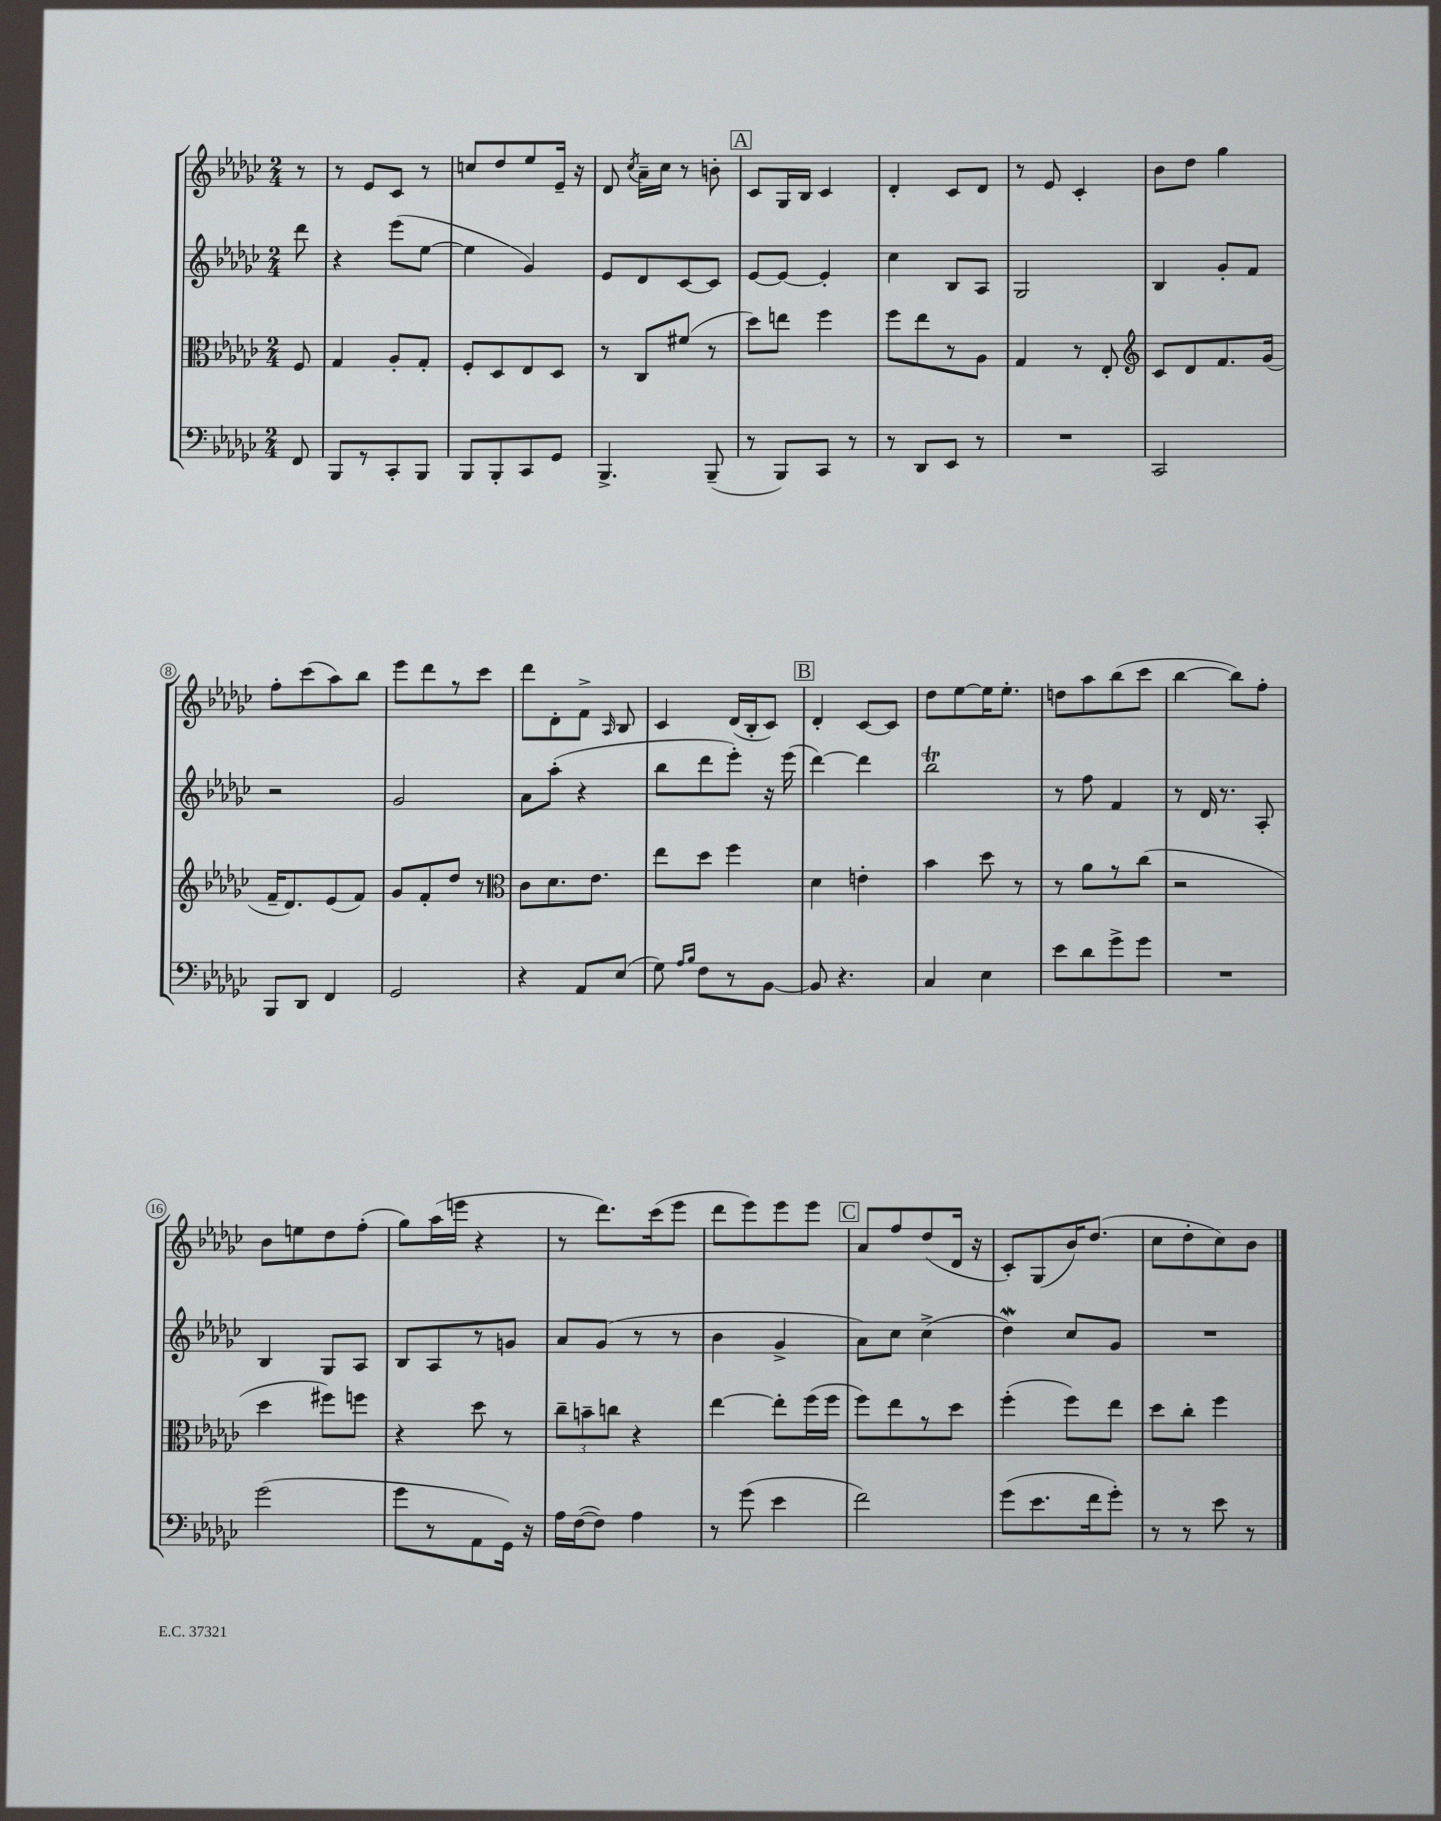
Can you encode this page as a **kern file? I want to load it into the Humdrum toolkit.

**kern	**kern	**kern	**kern
*part4	*part3	*part2	*part1
*staff4	*staff3	*staff2	*staff1
*clefF4	*clefC3	*clefG2	*clefG2
*k[b-e-a-d-g-c-]	*k[b-e-a-d-g-c-]	*k[b-e-a-d-g-c-]	*k[b-e-a-d-g-c-]
*M2/4	*M2/4	*M2/4	*M2/4
=	=	=	=
8FF/	8F/	8ddd-\	8r
=1	=1	=1	=1
8BBB-/L	4G-/	4r	8r
8r	.	.	8e-/L
8CC-'/	8A-'/L	(8eee-\L	8c-/J
8BBB-/J	8G-'/J	[8ee-\J	8r
=2	=2	=2	=2
8BBB-/L	8F'/L	4ee-\]	8ccn/L
8BBB-'/	8D-/	.	8dd-/
8CC-/	8E-/	4g-/)	8ee-/
8GG-/J	8D-/J	.	16e-~/Jk
.	.	.	16r
=3	=3	=3	=3
4.BBB-^/	8r	8e-/L	8d-/
.	.	.	8qcc-/
.	8C-/L	8d-/	16a-~\LL
.	.	.	16cc-\JJ
.	(8f#X/J	[8c-/	8r
(8BBB-~/	8r	8c-/J]	8bn'\
!!LO:REH:place=s1:t=A
=4	=4	=4	=4
8r	8dd-\L)	[8e-/L	8c-/L
8BBB-/L)	8een\J	8e-/J_	16G-/L
.	.	.	16B-/JJ
8CC-/J	4ff\	4e-'/]	4c-/
8r	.	.	.
=5	=5	=5	=5
8r	8ff\L	4cc-\	4d-'/
8DD-/L	8ee-\	.	.
8EE-/J	8r	8B-/L	8c-/L
8r	8A-\J	8A-/J	8d-/J
=6	=6	=6	=6
2r	4G-/	2G-/	8r
.	.	.	8e-/
.	8r	.	4c-'/
.	8E-'/	.	.
=7	=7	=7	=7
*	*clefG2	*	*
2CC-/	8c-/L	4B-/	8b-\L
.	8d-/	.	8dd-\J
.	8.f/	8g-'/L	4gg-\
.	.	8f/J	.
.	(16g-/Jk	.	.
!!LO:LB:g=z
=8	=8	=8	=8
8BBB-/L	16f~/KL	2r	8ff'\L
.	8.d-/)	.	.
8DD-/J	.	.	(8ccc-\
4FF/	(8e-/	.	8aa-\)
.	8f/J)	.	8bb-\J
=9	=9	=9	=9
2GG-/	8g-/L	2g-/	8eee-\L
.	8f'/	.	8ddd-\
.	8dd-/J	.	8r
.	8r	.	8ccc-\J
=10	=10	=10	=10
*	*clefC3	*	*
4r	8c-\L	8a-\L	8ddd-\L
.	8.d-\	(8aa-'\J	8d-'\
8AA-/L	.	4r	8f^\J
.	8.e-\J	.	.
.	.	.	16qqA-/
(8E-/J	.	.	8B-/
=11	=11	=11	=11
8G-\)	8ee-\L	8bb-\L	4c-/
16qqA-/LL	.	.	.
16qqB-/JJ	.	.	.
8F\L	8dd-\J	8ddd-\	.
8r	4ff\	8eee-'\J)	(16d-/LL
.	.	.	16B-'/J
[8BB-\J	.	16r	8c-/J)
.	.	(16eee-\	.
!!LO:REH:place=s1:t=B
=12	=12	=12	=12
8BB-/]	4d-\	[4ddd-\)	4d-'/
4.r	.	.	.
.	4en'\	4ddd-\]	[8c-/L
.	.	.	8c-/J]
=13	=13	=13	=13
4C-/	4b-\	2bb-t\	8dd-\L
.	.	.	[8ee-\
4E-\	8dd-\	.	16ee-\K]
.	.	.	8.ee-'\J
.	8r	.	.
=14	=14	=14	=14
8e-\L	8r	8r	8ddn\L
8d-\	8a-\L	8ff\	8aa-\
8g-^\	8r	4f/	(8bb-\
8g-\J	(8cc-\J	.	8ccc-\J
=15	=15	=15	=15
2r	2r	8r	[4bb-\
.	.	16d-/	.
.	.	8.r	.
.	.	.	8bb-\L])
.	.	8A-'/	8ff'\J
!!LO:LB:g=z
=16	=16	=16	=16
(2g-\	4dd-\	4B-/	8b-\L
.	.	.	8een\
.	8ff#X\L)	8G-/L	8dd-\
.	8ffn\J	8A-/J	(8ff'\J
=17	=17	=17	=17
8g-\L	4r	8B-/L	8gg-\L)
8r	.	8A-/	(16aa-\L
.	.	.	16eeen\JJ
8AA-\	8dd-\	8r	4r
16GG-\Jk)	8r	8gn/J	.
16r	.	.	.
=18	=18	=18	=18
16A-\LL	12cc-~\L	8a-/L	8r
([16F\J	.	.	.
.	12bn~\	.	.
8F\J])	.	(8g-/J	8.ddd-\L)
.	12ccn\J	.	.
4A-\	4r	8r	.
.	.	.	(16ccc-\k
.	.	8r	8eee-\J
=19	=19	=19	=19
8r	[4ee-\	4b-\	8ddd-\L
(8g-\	.	.	8eee-\)
4e-\	8ee-'\L]	4g-^/	8eee-\
.	(16ff\L	.	8eee-\J
.	16ff\JJ	.	.
!!LO:REH:place=s1:t=C
=20	=20	=20	=20
2f\)	8ff\L)	8a-\L)	8a-/L
.	8ee-\	8cc-\J	8ff/
.	8r	(4cc-^\	(8dd-/
.	8dd-\J	.	16d-/Jk
.	.	.	16r
=21	=21	=21	=21
(8g-\L	(4ff'\	4dd-W\)	8c-'/L)
8.e-\	.	.	(8G-/
.	8ff\L)	8cc-/L	16b-/K)
16f\k	.	.	(8.dd-/J
8g-'\J)	8ee-\J	8g-/J	.
=22	=22	=22	=22
8r	8dd-\L	2r	8cc-\L
8r	8cc-'\J	.	8dd-'\
8e-\	4ff\	.	8cc-\)
8r	.	.	8b-\J
==	==	==	==
*-	*-	*-	*-
